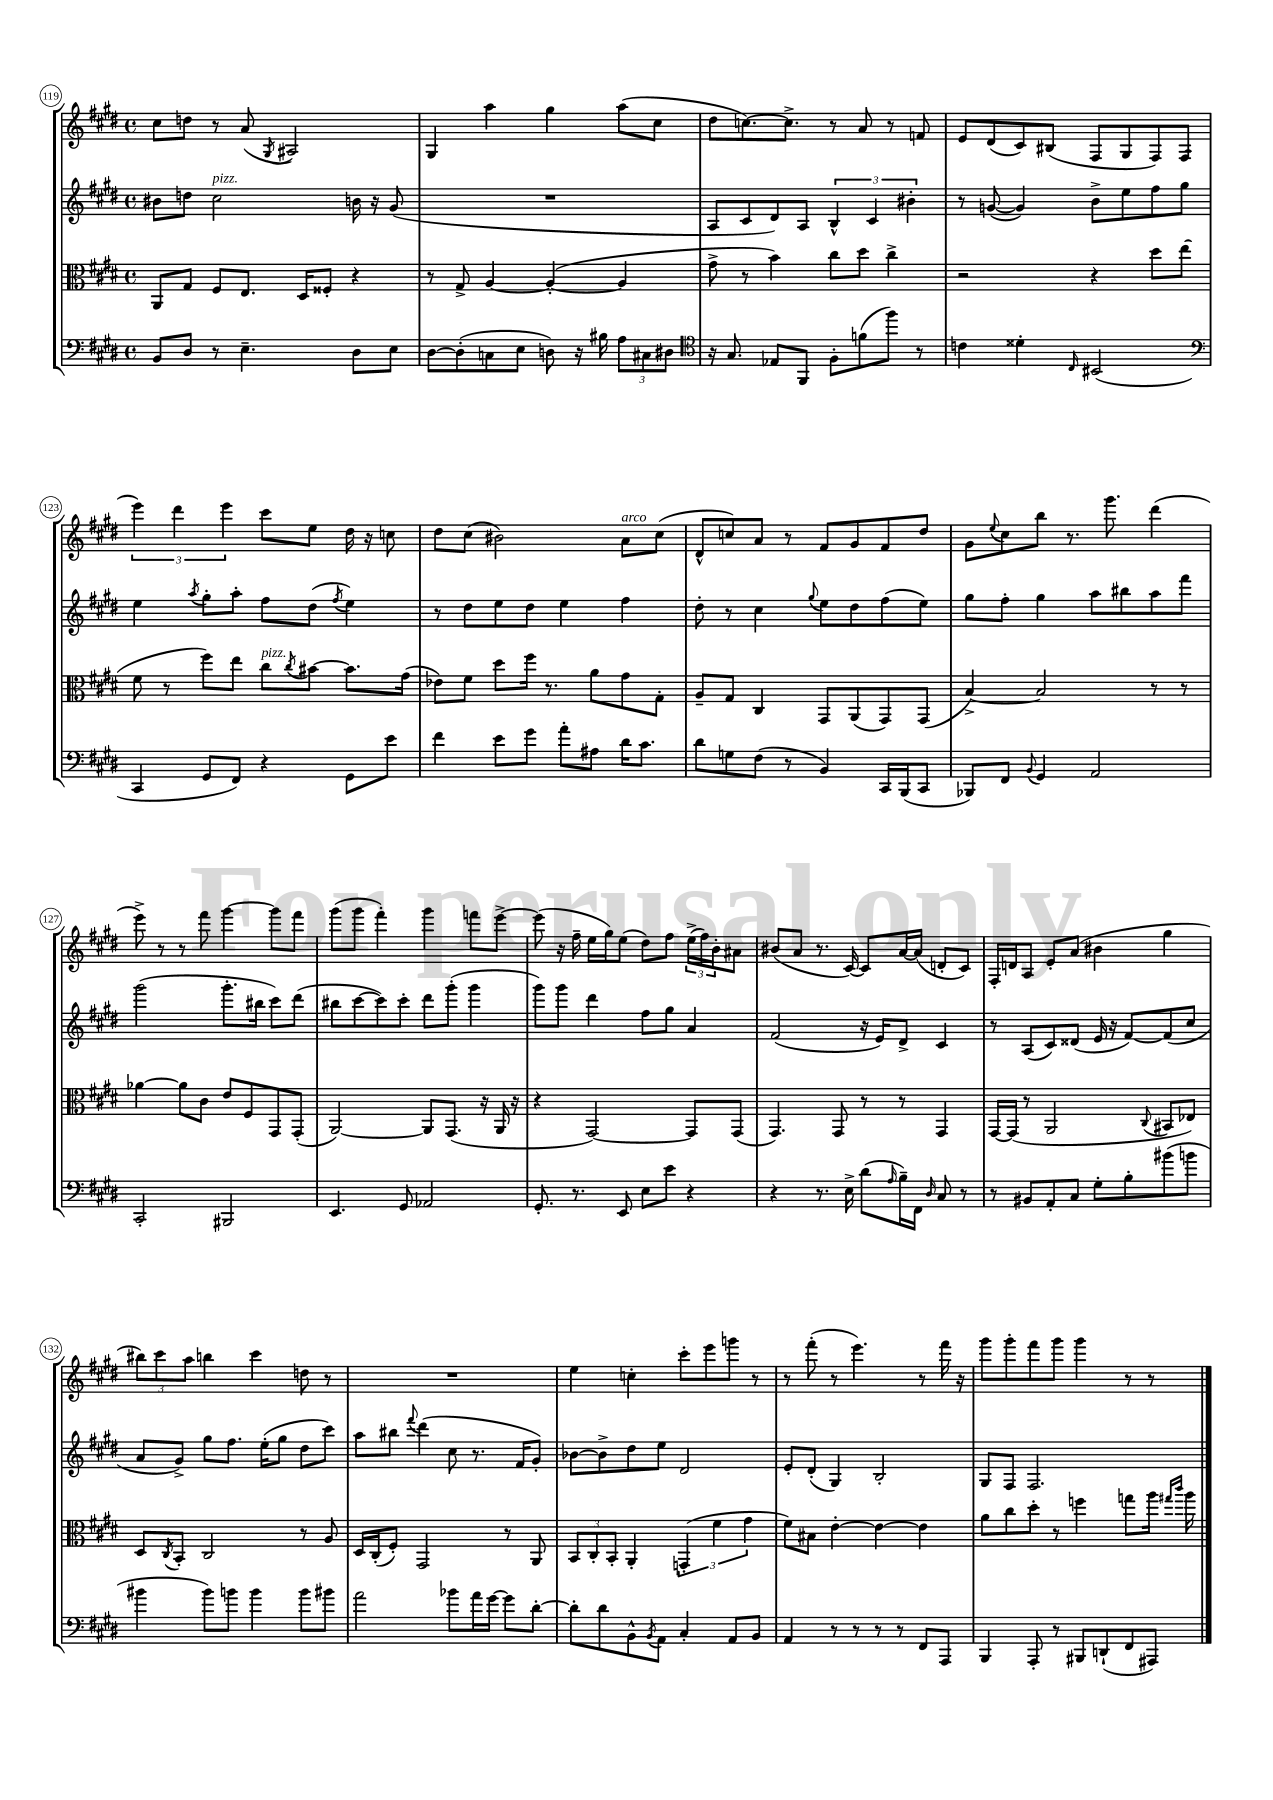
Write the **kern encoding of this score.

**kern	**kern	**kern	**kern
*part4	*part3	*part2	*part1
*staff4	*staff3	*staff2	*staff1
*clefF4	*clefC3	*clefG2	*clefG2
*k[f#c#g#d#]	*k[f#c#g#d#]	*k[f#c#g#d#]	*k[f#c#g#d#]
*M4/4	*M4/4	*M4/4	*M4/4
*met(c)	*met(c)	*met(c)	*met(c)
=119	=119	=119	=119
8BB/L	8AA/L	8b#X\L	8cc#\L
8D#/J	8G#/J	8ddn\J	8ddn\J
!	!	!LO:TX:a:i:t=pizz.	!
8r	8F#/L	2cc#\	8r
4.E~\	8.E/J	.	(8a/
.	.	.	8qG#/
.	.	.	2A#X/)
.	16D#/KL	.	.
.	8F##X'/J	.	.
8D#\L	4r	16bn\	.
.	.	16r	.
8E\J	.	(8g#/	.
=120	=120	=120	=120
[8D#\L	8r	1r	4G#/
(8D#'\]	8G#^/	.	.
8Cn\	[4A/	.	4aa\
8E\J	.	.	.
8Dn\)	(4A'/_	.	4gg#\
16r	.	.	.
16B#X\	.	.	.
12A\L	4A/]	.	(8aa\L
12C#X\	.	.	.
.	.	.	8cc#\J
12D#X\J	.	.	.
=121	=121	=121	=121
*clefC4	*	*	*
16r	8g#^\	8A/L	8dd#\L
8.G#/	.	.	.
.	8r	8c#/	[8.ccn\)
8E-X/L	4b\)	8d#/)	.
.	.	.	8.cc^\J]
8FF#/J	.	8A/J	.
8F#'\L	8cc#\L	6B^^/	8r
(8fn\	8dd#\J	.	8a/
.	.	6c#/	.
8ff#\J)	4cc#^\	.	8r
.	.	6b#X'\	.
8r	.	.	8fn/
=122	=122	=122	=122
4cn\	2r	8r	8e/L
.	.	([8gn/	(8d#/
4d##X'\	.	4g/])	8c#/)
.	.	.	(8B#X/J
16qqC#/	.	.	.
(2BB#X/	4r	8b^\L	8F#/L
.	.	8ee\	8G#/
.	8dd#\L	8ff#\	8F#/)
.	(8ee\J	8gg#\J	(8F#/J
!!LO:LB:g=z
=123	=123	=123	=123
*clefF4	*	*	*
4CC#/	8f#\	4ee\	6eee\)
.	8r	.	.
.	.	.	6ddd#\
.	.	8qaa/	.
8GG#/L	8ff#\L)	8gg#'\L	.
.	.	.	6eee\
8FF#/J)	8ee\J	8aa'\J	.
!	!LO:TX:a:i:t=pizz.	!	!
4r	8cc#\L	8ff#\L	8ccc#\L
.	8qcc#/	.	.
.	[8b#X\J	(8dd#\J	8ee\J
.	.	8qff#/	.
8GG#\L	8.b#\L]	4ee\)	16dd#\
.	.	.	16r
8e\J	.	.	8ccn\
.	(16g#\Jk	.	.
=124	=124	=124	=124
4f#\	8e-X\L)	8r	8dd#\L
.	8f#\J	8dd#\L	(8cc#\J
8e\L	8dd#\L	8ee\	2b#X\)
8g#\J	16ff#\Jk	8dd#\J	.
.	8.r	.	.
8a'\L	.	4ee\	.
8A#X\J	8a\L	.	.
!	!	!	!LO:TX:a:i:t=arco
16d#\KL	8g#\	4ff#\	8a\L
8.c#\J	.	.	.
.	8G#'\J	.	(8cc#\J
=125	=125	=125	=125
8d#\L	8A~/L	8dd#'\	8d#^^/L
8Gn\	8G#/J	8r	8ccn/)
(8F#\J	4C#/	4cc#\	8a/J
8r	.	.	8r
.	.	8qqgg#/	.
4BB/)	8GG#/L	8ee\L	8f#/L
.	(8AA/	8dd#\	8g#/
16CC#/LL	8GG#/)	(8ff#\	8f#/
(16BBB/J	.	.	.
8CC#/J	(8GG#/J	8ee\J)	8dd#/J
=126	=126	=126	=126
8BBB-X/L)	[4B^/)	8gg#\L	8g#\L
.	.	.	8qqee/
8FF#/J	.	8ff#'\J	8cc#\
8qqBB/	.	.	.
4GG#/	2B/]	4gg#\	8bb\J
.	.	.	8.r
2AA/	.	8aa\L	.
.	.	.	8.ggg#\
.	.	8bb#X\	.
.	8r	8aa\	(4ddd#\
.	8r	8fff#\J	.
!!LO:LB:g=z
=127	=127	=127	=127
2CC#'/	[4a-X\	(2ggg#\	8eee^\)
.	.	.	8r
.	8a-\L]	.	8r
.	8c#\J	.	8fff#\
2BBB#X/	8e/L	8.ggg#'\L	[4ggg#\
.	8F#/	.	.
.	.	16bb#X\Jk	.
.	8GG#/	8ccc#\L)	8ggg#\L]
.	(8GG#'/J	(8ddd#\J	8fff#\J
=128	=128	=128	=128
4.EE/	[2AA/)	8bb#X\L	(8ggg#\L
.	.	[8ccc#\	8ggg#\J
.	.	8ccc#\])	4fff#'\)
8GG#/	.	8ccc#'\J	.
2AA-X/	8AA/L]	8ddd#\L	4ggg#\
.	(8.GG#/J	(8ggg#'\J	.
.	.	4ggg#\	8fffn\L
.	16r	.	.
.	16AA/	.	[8eee^\J
.	16r	.	.
=129	=129	=129	=129
8.GG#'/	4r	8ggg#\L)	(8eee\]
.	.	8ggg#\J	16r
8.r	.	.	16ff#~\
.	[2GG#/)	4ddd#\	16ee\LL
.	.	.	16gg#\J)
8EE/	.	.	(8ee\J
8E\L	.	8ff#\L	8dd#\L)
8e\J	.	8gg#\J	8ff#\J
4r	8GG#/L]	4a/	(24ee^\LL
.	.	.	24ff#\)
.	.	.	24b'\J
.	(8GG#/J	.	8a#X\J
=130	=130	=130	=130
4r	4.GG#/)	(2f#/	(8b#X/L
.	.	.	8a/J
8.r	.	.	8.r
.	8GG#/	.	.
16E^\	.	.	[16c#/)
(8d#\L	8r	16r	8c#/L]
.	.	16e/KL)	.
16qqA/	.	.	.
16B~\L)	8r	8d#^/J	[16a/L
16FF#\JJ	.	.	(16a/JJ]
16qqD#/	.	.	.
8C#/	4GG#/	4c#/	8dn'/L
8r	.	.	8c#/J)
=131	=131	=131	=131
8r	[16GG#/LL	8r	16F#'/LL
.	(16GG#/JJ]	.	16dn/J
8BB#X/L	8r	(8A/L	8A/J
8AA'/	2AA/	8c#/)	8e'/L
8C#/J	.	(8d##X/J	(8a/J
8G#'\L	.	16e/	4b#X\
.	.	16r	.
8B'\	.	[8f#/L)	.
.	8qqC#/	.	.
(8b#X\	8BB#X/L	(8f#/]	4gg#\
8bn\J	8E-X/J)	8cc#/J	.
!!LO:LB:g=z
=132	=132	=132	=132
4b#X\	8D#/L	8a/L	12bb#X\L)
.	.	.	12ccc#\
.	8qC#/	.	.
.	8BB'/J	8g#^/J)	.
.	.	.	12aa\J
8b#\L)	2C#/	8gg#\L	4bbn\
8bn\J	.	8.ff#\J	.
4b\	.	.	4ccc#\
.	.	(16ee'\KL	.
.	.	8gg#\J	.
8b\L	8r	8dd#\L	8ddn\
8b#X\J	8A/	8ccc#\J)	8r
=133	=133	=133	=133
2a\	16D#/LL	8aa\L	1r
.	(16C#'/J	.	.
.	8F#'/J)	8bb#X\J	.
.	.	8qqfff#/	.
.	2GG#/	(4ddd#\	.
8b-X\L	.	8cc#\	.
16a\L	.	8.r	.
[16g#\JJ	.	.	.
8g#\L]	8r	.	.
.	.	16f#/KL	.
[8d#'\J	8AA/	8g#'/J)	.
=134	=134	=134	=134
8d#'\L]	12BB/L	[8b-X\L	4ee\
.	12C#'/	.	.
8d#\	.	8b-^\]	.
.	12BB'/J	.	.
8BB^^\	4AA'/	8dd#\	4ccn'\
8qBB/	.	.	.
8AA\J	.	8ee\J	.
4C#'/	(6GGn'/	2d#/	8ccc#'\L
.	.	.	8eee\
.	6f#\	.	.
8AA/L	.	.	8gggn\J
.	6g#\	.	.
8BB/J	.	.	8r
=135	=135	=135	=135
4AA/	8f#\L)	8e'/L	8r
.	8B#X\J	(8d#'/J	(8fff#'\
8r	[4e'\	4G#/)	8r
8r	.	.	4.eee\)
8r	4e\_	2B'/	.
8r	.	.	.
8FF#/L	4e\]	.	8r
8AAA/J	.	.	16fff#\
.	.	.	16r
=136	=136	=136	=136
4BBB/	8a\L	8G#/L	8ggg#\L
.	8cc#\	8F#/J	8ggg#'\
8AAA'/	8dd#'\J	2.F#/	8fff#\
8r	8r	.	8ggg#\J
8BBB#X/L	4ffn\	.	4ggg#\
(8DDn`/	.	.	.
8FF#/	8ggn\L	.	8r
8AAA#X/J)	16aa\Jk	.	8r
.	16qqgg#X/LL	.	.
.	16qqccc#/JJ	.	.
.	16aa\	.	.
==	==	==	==
*-	*-	*-	*-
